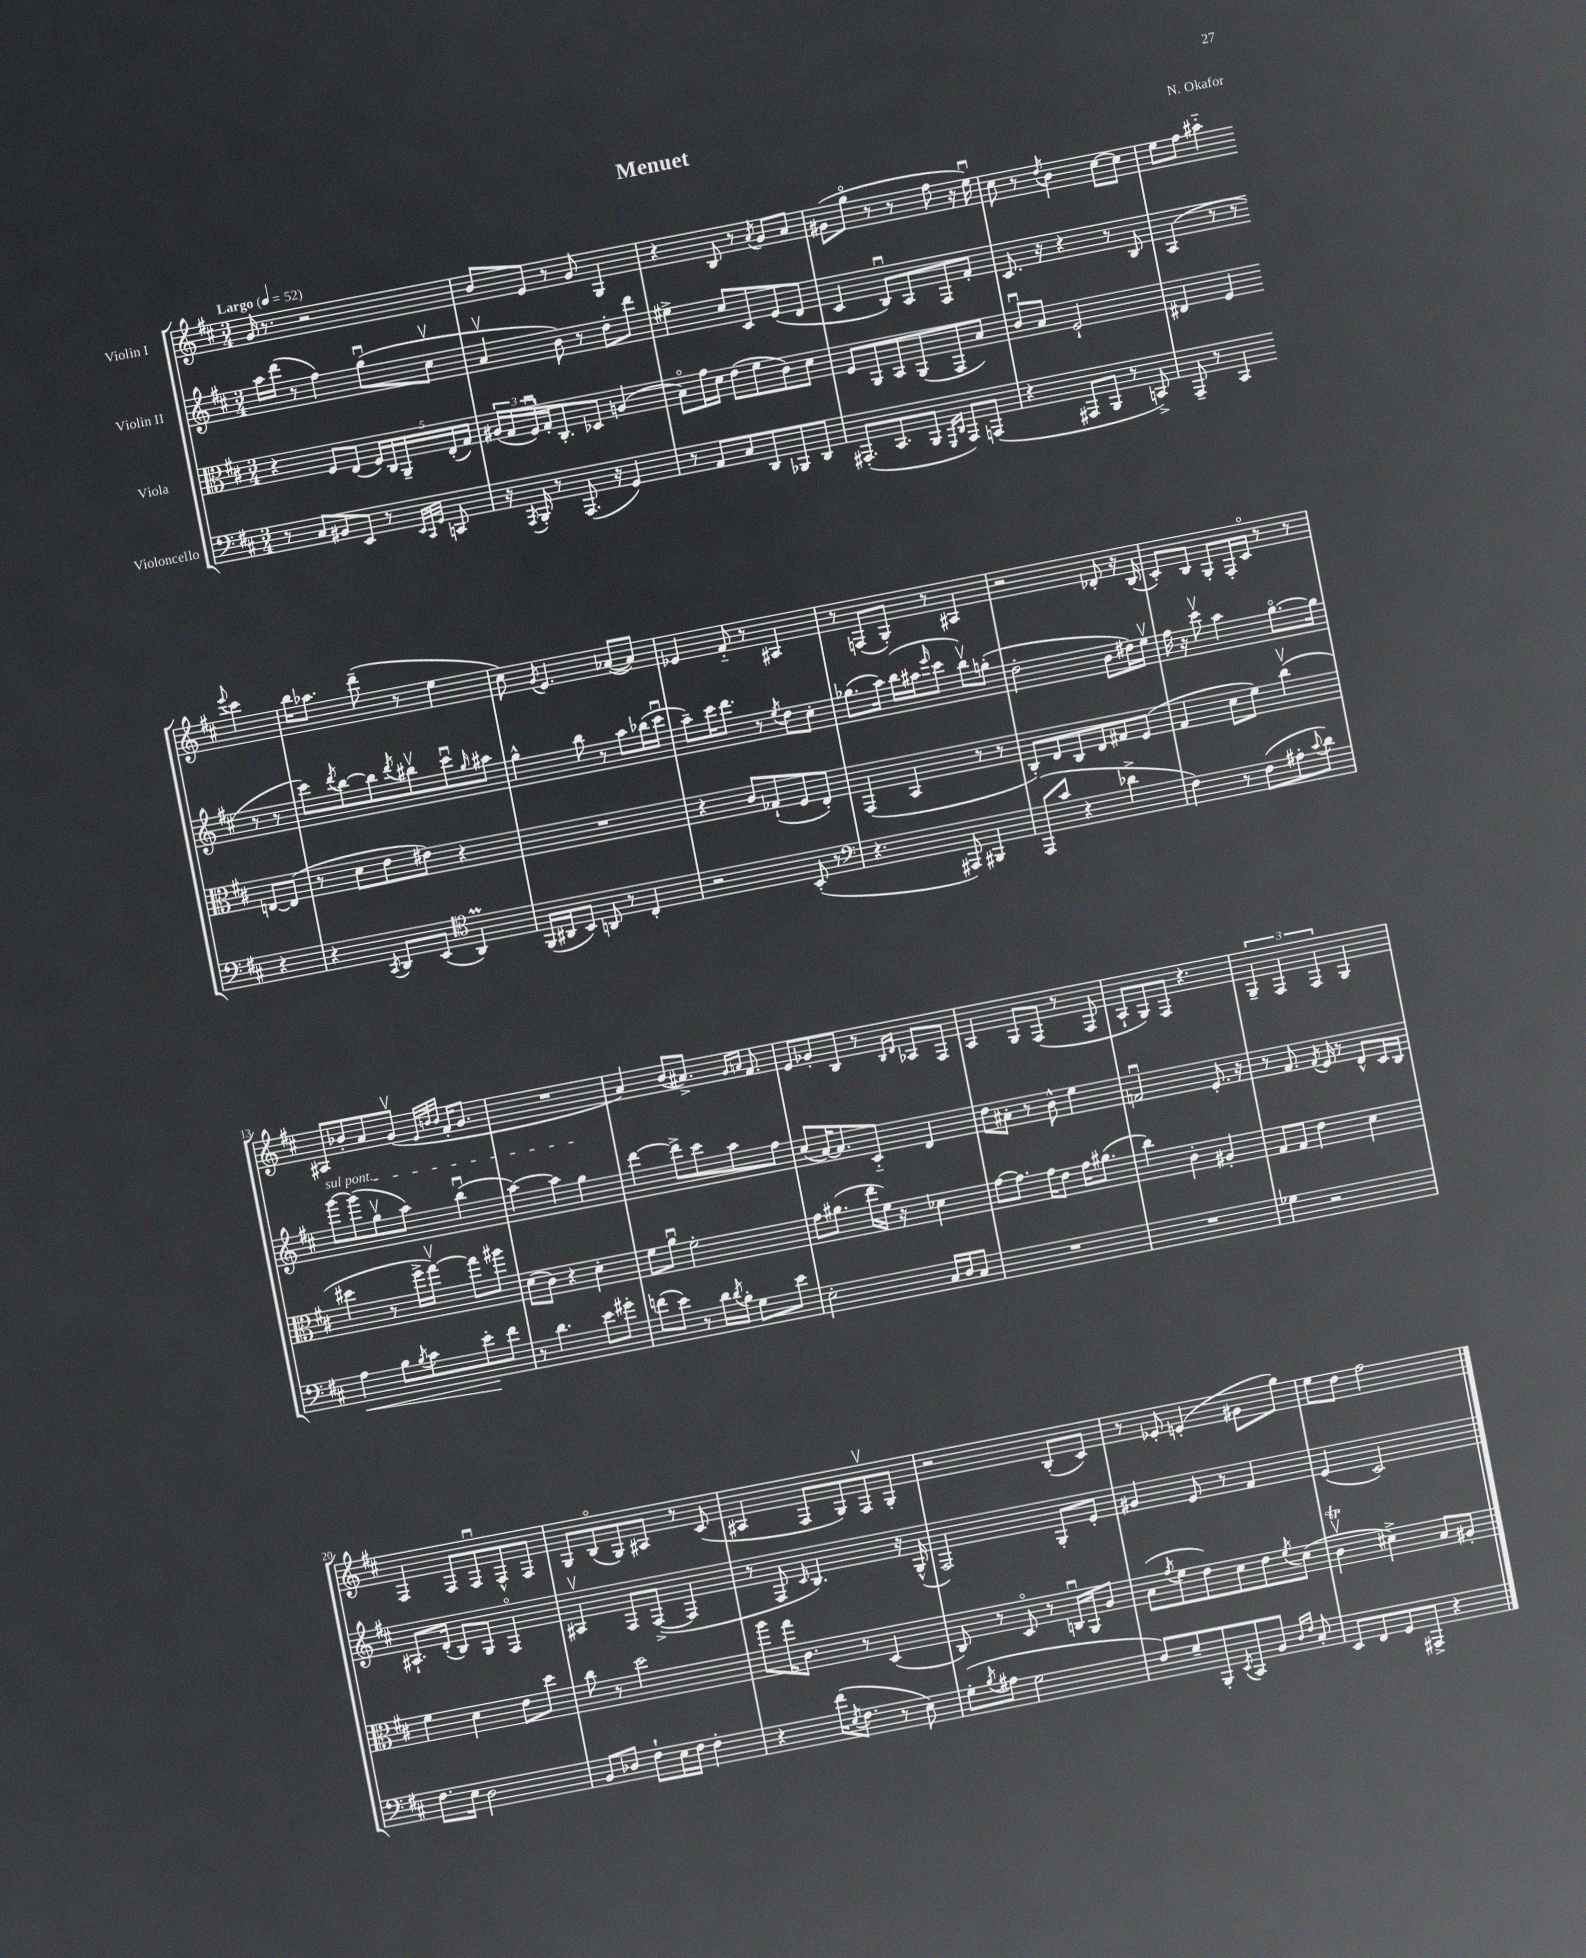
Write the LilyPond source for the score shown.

\header { title = "Menuet" composer = "N. Okafor" }
<<
\new StaffGroup <<
\new Staff = "s0" \with { instrumentName = "Violin I" } {
    \clef treble \key d \major \numericTimeSignature \time 3/4 \tempo "Largo" 4 = 52
    g'16 r8. r2 |
    b'8 e'8 r8 g'8 g4 |
    r4 b8 r8 \acciaccatura { a'8 } g'8 a'8 |
    gis'8( g''8\flageolet r8 r8 fis''8 r16 e''16\downbow) |
    cis''8 r8 \acciaccatura { d''8 } b'4 cis''8~ cis''8 |
    e''8 fis''8 ais''4-_ \appoggiatura { e'''8 } cis'''4 |
    b''16 aes''8. d'''8--( r8 e''4 |
    cis''8) \acciaccatura { g'8 } e'4. aes'8~( aes'8) |
    ees'4 fis'8-_ r8 ais4 |
    r8 f8( g8-.) r8 ais4 |
    r2 des'8-. r16 b16( |
    cis'8-.) b8 g8-. fis16-. cis'16\flageolet r8 r8 |
    ais8 bes'8-. a'8 g'8\upbow( \grace { e'32 b'32 b'32 } fis'16-. g'8. |
    R2. |
    a'4) b'8( ais'8.->) \grace { g'16 a'16 } fis'8. |
    e'8 ges'8-. b8 r8 \grace { b16 d'16 } aes8 fis8 |
    a4 g8 fis8( r8 fis8 |
    a8-! g8) fis8 r4. |
    \tuplet 3/2 { g4-- fis4 fis4 } g4 |
    fis4 fis8 fis8\downbow fis8-^ fis8 |
    g8 b8\flageolet( g8) ais8 r8 cis'8( |
    ais4 fis8 g8) fis8\upbow g8-. |
    r2 b8-.( cis'8) |
    r8 ees'8-. e'4-.( gis'8 g''8) |
    e''8 d''8 fis''2 \bar "|." |
}
\new Staff = "s1" \with { instrumentName = "Violin II" } {
    \clef treble \key d \major \numericTimeSignature \time 3/4
    a''16 d'''16( r8 fis''4) g''8\downbow( cis''8\upbow |
    a'4\upbow b'8) r8 d''8-. d'''8 |
    eis''4-> cis''8 cis'8 e'8( d'8 |
    cis'4 b8\downbow) a8 fis8 fis'8-. |
    cis'8. r16 r4 r8 b8 |
    a4( r8 r8 r8 r8 |
    cis'''8) \acciaccatura { d'''8 } b''8~ b''8 \acciaccatura { d'''8 } bis''8\upbow cis'''8\downbow \grace { g''16 } ais''8 |
    g''4-^ b''8 r8 a''8 bes''16( cis'''16\downbow |
    a''8--) cis'''16 d'''8. r8 \acciaccatura { e''8 } d''8 cis''8-. |
    ges''8.( a''16) b''16( ais''16 \grace { e'''16 } cis'''8 b''8\upbow) g''8-.( |
    d''2-. b'8 dis''16) e''16\upbow |
    fis''16 r16 cis'''8\upbow a''4 g''8.~\flageolet g''16 |
    \once \override TextSpanner.bound-details.left.text = \markup { \italic "sul pont." } g'''8~\startTextSpan g'''8( g''8\upbow a''8) b''4\downbow( |
    a''4~) a''4 g''4\stopTextSpan |
    d'''4~ d'''8-> cis'''8 a''8 fis''8 |
    cis''8( a'16~) a'8. cis'8-_ d'4 |
    d''8 ais'8-. r8 b'8-^ e''4 |
    f'2\downbow e'8.-. r16 |
    r8 fis'8. \acciaccatura { fis'8 } e'16 r8 d'8-^ cis'16 b16 |
    ais8.-! d'16-.( b8) g8 fis4\flageolet |
    ais4\upbow fis8 fis8~->( fis4 |
    r8 fis8 \grace { cis'16 } b4.) r16 g16-^( |
    fis2) g8-. e'8-. |
    gis'4 e'8 r8 fis'4 |
    e'4( cis'2) \bar "|." |
}
\new Staff = "s2" \with { instrumentName = "Viola" } {
    \clef alto \key d \major \numericTimeSignature \time 3/4
    r4 fis8 e8( \tuplet 5/4 { fis16) cis16 a,16-- e16-.( g16) } |
    \tuplet 3/2 { ais16( g16 fis16\downbow) } g16-. cis8.-. des8 a4( |
    b8\flageolet) g'16 d'16 e'8( fis'8 cis'8) d'8 |
    fis8 a,8 b,8 a,8( g,8 b8) |
    cis'8\downbow b8 fis2-! |
    eis4 fis4 e8~ e8( |
    r8 d'8 e'8 eis'8) r4 |
    R2. |
    r4 cis'8 ges8-!( fis8 e8-.) |
    g,4( b,4 r8 r8 |
    cis8-.) e8 cis8 e8 gis8 fis8( |
    g4 d'8 fis'8) cis''4\upbow( |
    dis''4 r8 fis''16-> g''16~\upbow) g''8 ais''8 |
    d'8( cis'8) r4 d'4-. |
    fis'8 a'8\downbow fis'2-. |
    g'8 ais'8.( e''16 fis'16) r16 des'4 |
    g'8~ g'8. g'16 e'8 g'16 ais'8.( |
    cis''4) cis'4-. ais4-. |
    g8 g8 e'4 d'4 |
    fis'4 d'4 e'8 d''8 |
    cis''8 r8 d''2 |
    a''8 g''16 cis'8. r8 d4( |
    cis8) r8 d8\flageolet r8 c16\downbow a,16 a8 |
    b8( \acciaccatura { g'8 } fis'8 e'8) d'8 e'8 \acciaccatura { fis'8 } d'8( |
    cis'4\upbow\trill dis'4->) b8 ais8-. \bar "|." |
}
\new Staff = "s3" \with { instrumentName = "Violoncello" } {
    \clef bass \key d \major \numericTimeSignature \time 3/4
    r8 cis8 bis,8 e,8 r8 \grace { e,32 cis,32 g,32 } c,8 |
    r16 \acciaccatura { a,,8 } b,,16-. r8 a,,8.( r16 g,4) |
    r8 a,8 cis8 d,8 bes,,8 d,8 |
    ais,,8.-.( cis,8. b,,8 \grace { g,,16 d,16 } ais,,8) a,,8( |
    r4 ais,,8 b,,8 r8 c,8->) |
    a,,8-- r8 cis,4 r4 |
    r4 \acciaccatura { cis,8 } d,8 e,8( \clef tenor a,4\prall) |
    fis,16( ais,16 b,8) a,8 r8 cis4-. |
    r2 b,8-.( r8 |
    \clef bass r4. ais,,8) bis,,4 |
    a,,8( cis'8 r4 des'4-> |
    fis4) r8 fis8( ais8-. \appoggiatura { cis'8 } d'8) |
    a4\< b8 \acciaccatura { b8 } cis'8 e'8-.\! fis'8 |
    r8 d'4. e'8 gis'8-. |
    f'8( e'8) r8 d'16 \acciaccatura { d'8 } b16-. g8 e'8 |
    e2-. cis16 d16 cis8 |
    R2. |
    R2. |
    ges4 r2 |
    fis8. e16 d2 |
    b,8 des8 fis8-! e16 fis16 fis4-. |
    r4 fis'16( \acciaccatura { e8 } fis8. r8 e8) |
    g8-.( \acciaccatura { b8 } ais8 g2 |
    fis8) g8-- b,,8-. \acciaccatura { e,8 } cis,8 b,8 \grace { d16 fis16 } cis8-. |
    e,8 fis,8 g,8 ais,,8-> r4 \bar "|." |
}
>>
>>
